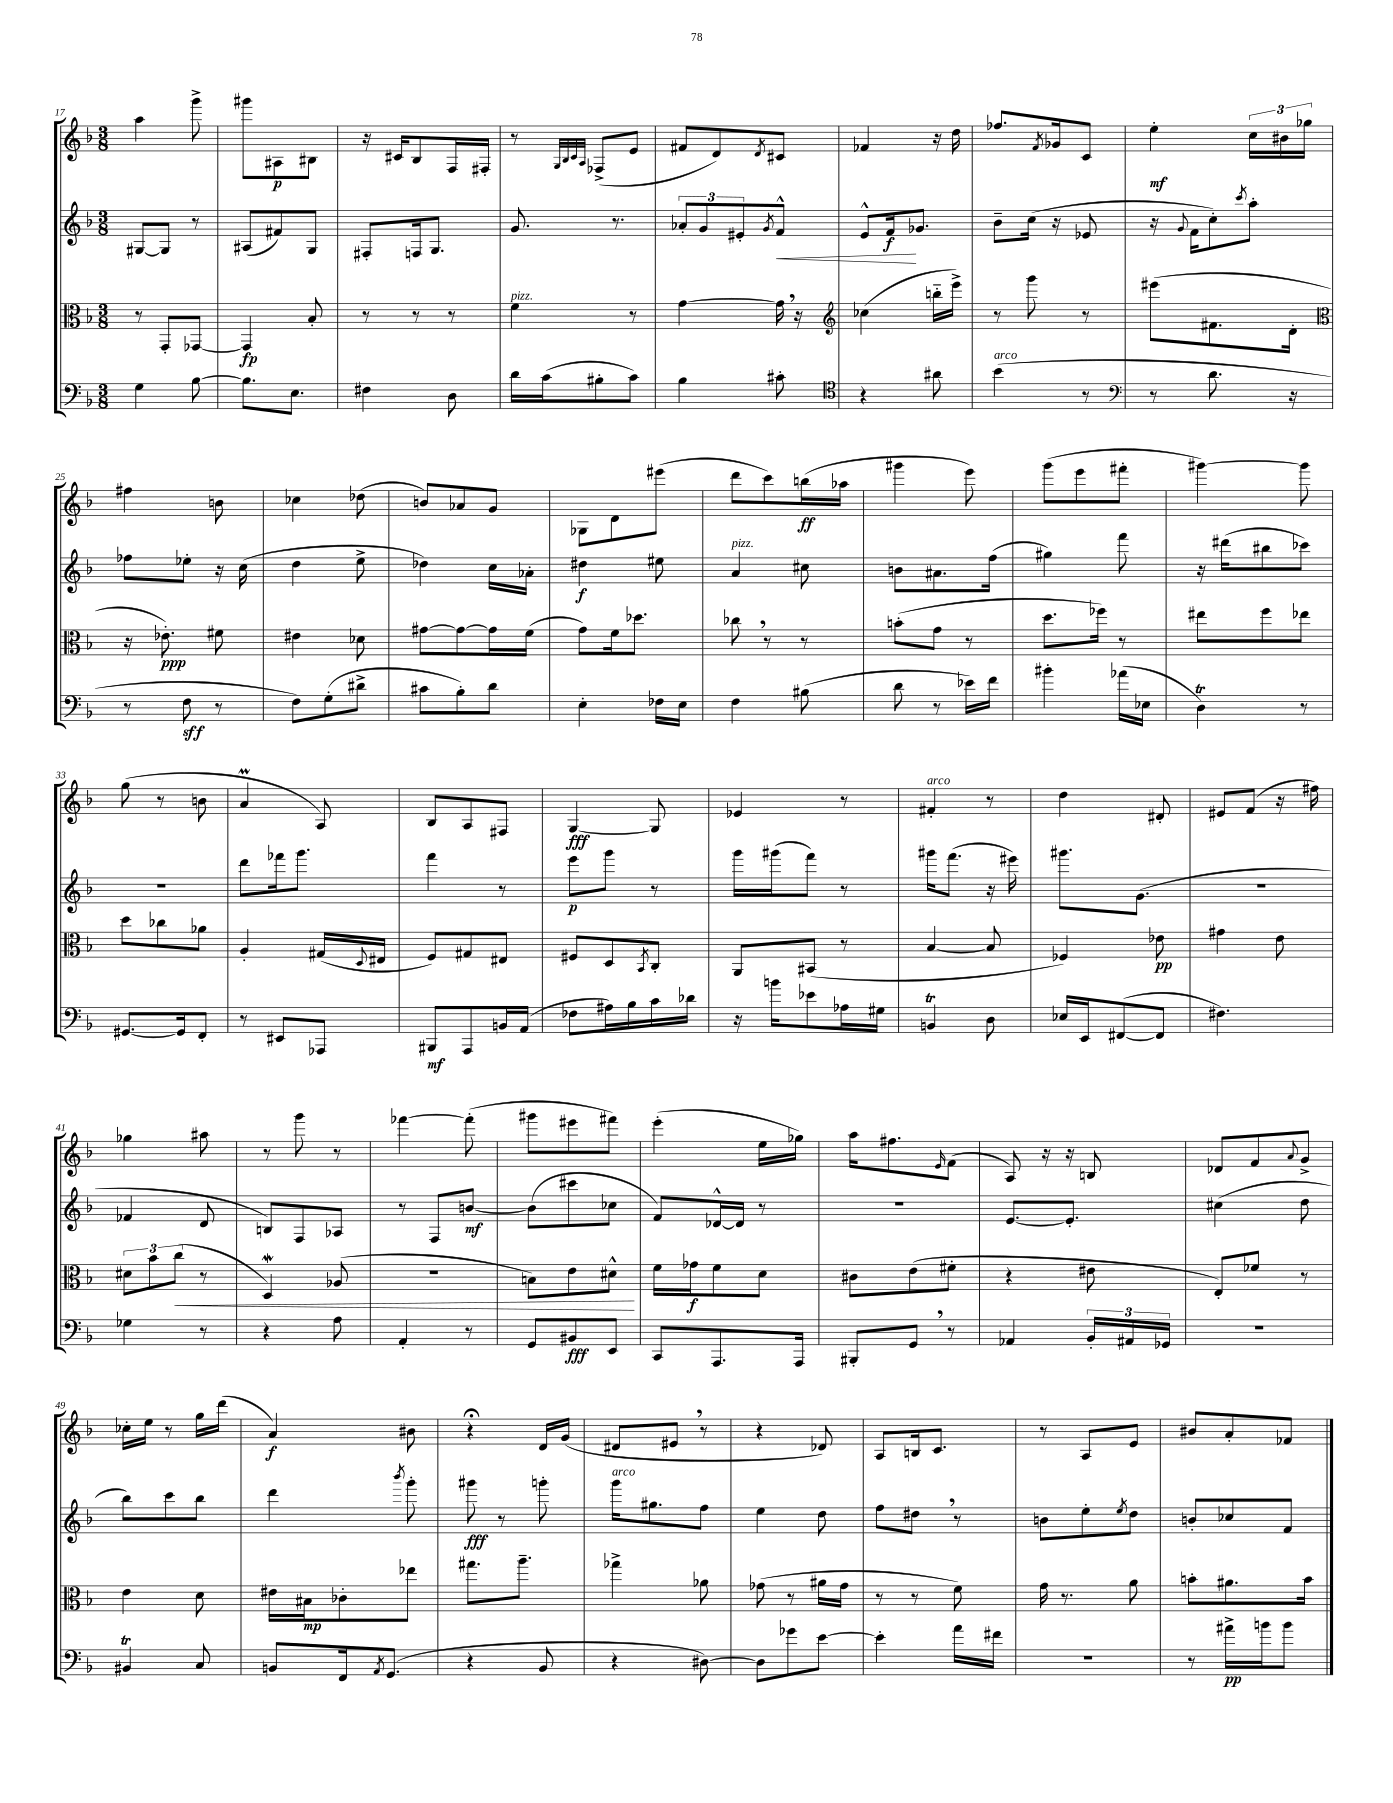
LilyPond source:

<<
\new StaffGroup <<
\new Staff = "s0" {
    \clef treble \key f \major \numericTimeSignature \time 3/8
    a''4 g'''8-> |
    gis'''8 ais8\p bis8 |
    r16 cis'16 bes8 f16 fis16-. |
    r8 \grace { g32 bes32 c'32 a32 } fes8->( e'8 |
    fis'8 d'8) \acciaccatura { d'8 } cis'8 |
    fes'4 r16 d''16 |
    fes''8. \acciaccatura { f'8 } ges'16 c'8 |
    e''4-.\mf \tuplet 3/2 { c''16 bis'16 ges''16 } |
    fis''4 b'8 |
    ces''4 des''8( |
    b'8) aes'8 g'8 |
    ges8 d'8 eis'''8( |
    d'''8 c'''8) b''16\ff( aes''16 |
    gis'''4 e'''8) |
    g'''8( e'''8 fis'''8-. |
    gis'''4~) gis'''8 |
    g''8( r8 b'8 |
    a'4\prall a8) |
    bes8 a8 fis8 |
    g4~\fff g8 |
    ees'4 r8 |
    fis'4-.^\markup { \italic "arco" } r8 |
    d''4 dis'8-. |
    eis'8 f'8( r16 fis''16) |
    ges''4 ais''8 |
    r8 g'''8 r8 |
    fes'''4~ fes'''8-.( |
    gis'''8 eis'''8 fis'''8) |
    e'''4-.( e''16 ges''16) |
    a''16 fis''8. \grace { e'16 } f'8( |
    a8) r16 r16 b8 |
    des'8 f'8 \appoggiatura { a'8 } g'8-> |
    ces''16-. e''16 r8 g''16 d'''16( |
    a'4\f) bis'8 |
    r4\fermata d'16 g'16( |
    dis'8 eis'8 \breathe r8 |
    r4 des'8) |
    a8 b16 c'8. |
    r8 a8 e'8 |
    bis'8 a'8-. fes'8 \bar "|." |
}
\new Staff = "s1" {
    \clef treble \key f \major \numericTimeSignature \time 3/8
    gis8~ gis8 r8 |
    ais8( fis'8) g8 |
    fis8-. f16 g8. |
    g'8. r8. |
    \tuplet 3/2 { aes'8-. g'8 eis'8-. } \acciaccatura { g'8 } f'8-^\< |
    e'8-^ f'16\f\! ges'8. |
    bes'8-- c''16( r16 ees'8 |
    r16 \appoggiatura { g'8 } f'16 c''8-.) \acciaccatura { c'''8 } a''8-. |
    fes''8 ees''8-. r16 c''16( |
    d''4 e''8-> |
    des''4) c''16 aes'16-. |
    dis''4\f eis''8 |
    a'4^\markup { \italic "pizz." } cis''8 |
    b'8 ais'8. f''16( |
    gis''4) f'''8 |
    r16 dis'''16( bis''8 ces'''8) |
    R4. |
    d'''8 fes'''16 g'''8. |
    f'''4 r8 |
    e'''8\p g'''8 r8 |
    g'''16 gis'''16( f'''8) r8 |
    gis'''16 f'''8.( r16 eis'''16) |
    gis'''8. g'8.( |
    R4. |
    fes'4 d'8 |
    b8) f8 aes8 |
    r8 f8 b'8~\mf |
    b'8( cis'''8 ces''8 |
    f'8) des'16~-^ des'16 r8 |
    R4. |
    e'8.~ e'8.-. |
    cis''4( d''8 |
    bes''8) c'''8 bes''8 |
    d'''4 \acciaccatura { bes'''8 } g'''8-. |
    gis'''8\fff r8 g'''8-. |
    g'''16^\markup { \italic "arco" } gis''8. f''8 |
    e''4 d''8 |
    f''8 dis''8 \breathe r8 |
    b'8 e''8-. \acciaccatura { e''8 } d''8 |
    b'8-. ces''8 f'8 \bar "|." |
}
\new Staff = "s2" {
    \clef alto \key f \major \numericTimeSignature \time 3/8
    r8 g,8-. ges,8~ |
    ges,4\fp bes8-. |
    r8 r8 r8 |
    f'4^\markup { \italic "pizz." } r8 |
    g'4~ g'16 \breathe r16 |
    \clef treble ces''4( b''16-_ e'''16->) |
    r8 g'''8 r8 |
    eis'''8( fis'8. d'16-. |
    \clef alto r16 ees'8.-.\ppp) fis'8 |
    eis'4 des'8 |
    gis'8~ gis'8~ gis'16 f'16( |
    g'8) f'16 des''8. |
    ces''8 \breathe r8 r8 |
    b'8-.( g'8 r8 |
    d''8. fes''16) r8 |
    eis''8 f''8 ees''8 |
    d''8 ces''8 aes'8 |
    a4-. gis16( \appoggiatura { d8 } eis16 |
    f8) gis8 eis8 |
    fis8 d8 \acciaccatura { bes,8 } c8-. |
    a,8 bis,8( r8 |
    bes4~ bes8 |
    fes4) ees'8\pp |
    gis'4 e'8 |
    \tuplet 3/2 { dis'8 bes'8 c''8\<( } r8 |
    d4\mordent) aes8( |
    R4. |
    b8) e'8 dis'8-^\! |
    f'16 ges'16\f f'8 d'8 |
    cis'8 e'8( fis'8-. |
    r4 eis'8 |
    e8-.) fes'8 r8 |
    e'4 d'8 |
    eis'16 bis16\mp ces'8-. ees''8 |
    gis''8. a''8.-- |
    ges''4-> aes'8 |
    ges'8( r8 ais'16 ges'16 |
    r8 r8 f'8) |
    g'16 r8. a'8 |
    b'8-. ais'8. b'16 \bar "|." |
}
\new Staff = "s3" {
    \clef bass \key f \major \numericTimeSignature \time 3/8
    g4 bes8~ |
    bes8. e8. |
    fis4 d8 |
    d'16 c'16( bis8-. c'8) |
    bes4 cis'8-. |
    \clef tenor r4 ais'8 |
    bes'4^\markup { \italic "arco" }( r8 |
    \clef bass r8 d'8. r16 |
    r8 f8\sff r8 |
    f8) g8-.( dis'8-> |
    cis'8 bes8-.) d'8 |
    e4-. fes16 e16 |
    f4 bis8( |
    d'8 r8 ees'16) f'16 |
    bis'4-. aes'16( ees16 |
    d4\trill) r8 |
    gis,8.~ gis,16 f,8-. |
    r8 eis,8 aes,,8 |
    bis,,8\mf a,,8 b,16 a,16( |
    fes8 ais16) bes16 c'16 des'16 |
    r16 b'16 ees'8 aes16 gis16 |
    b,4\trill d8 |
    ees16 e,16 fis,8~( fis,8 |
    fis4.) |
    ges4 r8 |
    r4 a8 |
    a,4-. r8 |
    g,8 bis,8\fff e,8 |
    c,8 a,,8. a,,16 |
    bis,,8-. g,8 \breathe r8 |
    aes,4 \tuplet 3/2 { bes,16-. ais,16 ges,16 } |
    R4. |
    bis,4\trill c8 |
    b,8 f,16 \acciaccatura { a,8 } g,8.( |
    r4 bes,8 |
    r4 dis8~) |
    dis8 ges'8 e'8~ |
    e'4-. a'16 fis'16 |
    R4. |
    r8 ais'16->\pp b'16 b'8 \bar "|." |
}
>>
>>
\layout { \context { \Score currentBarNumber = #17 } }
